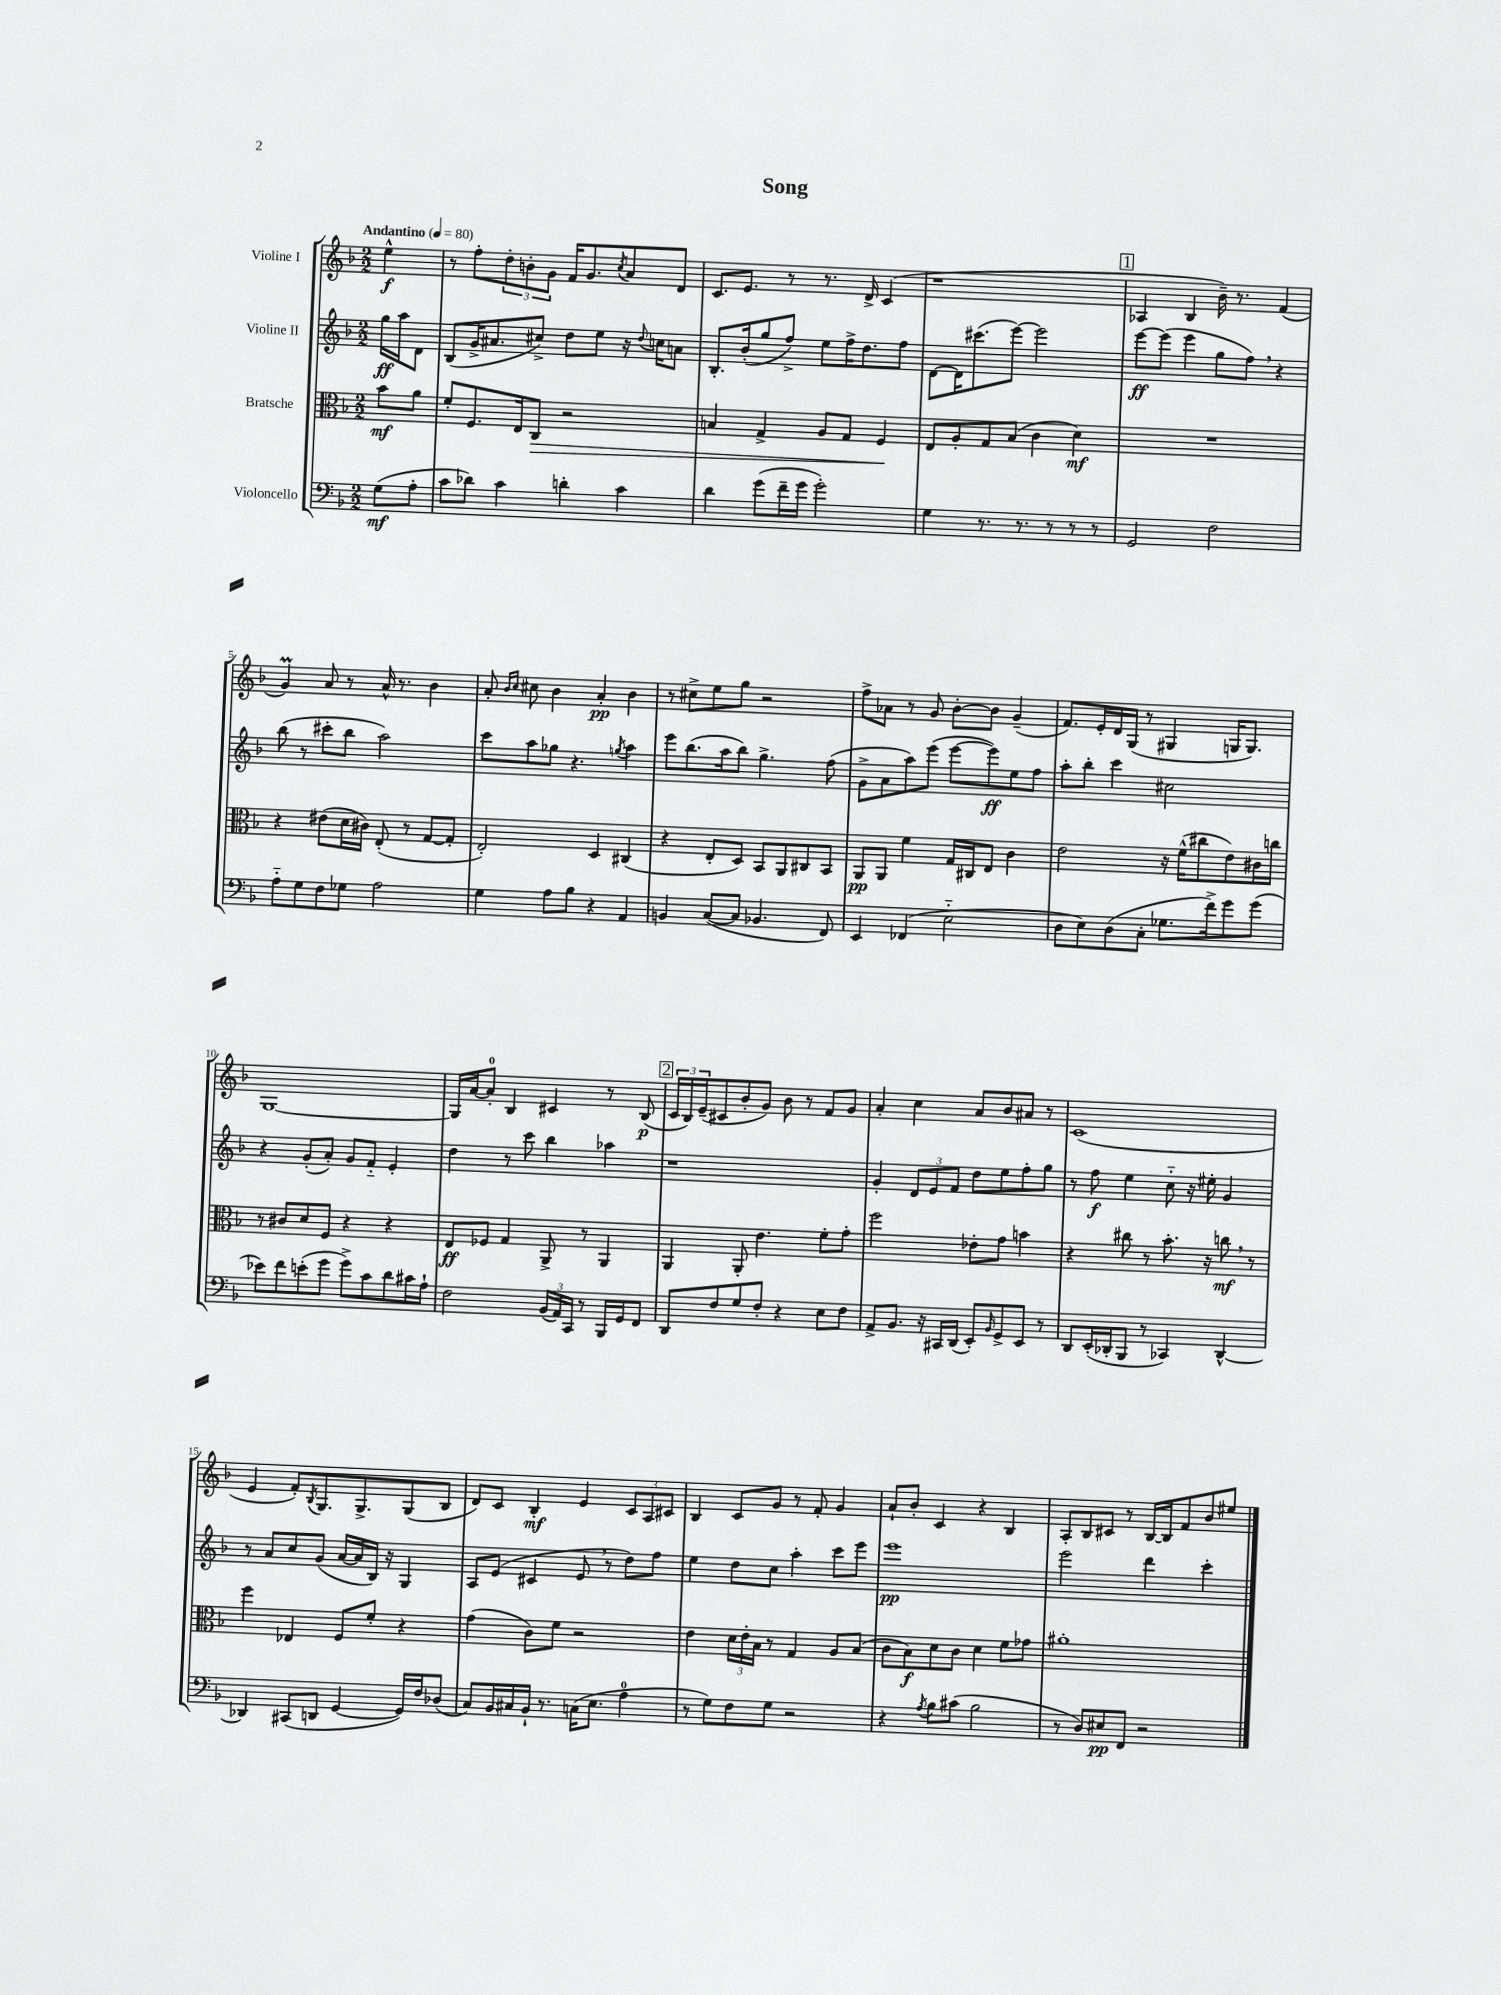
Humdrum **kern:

**kern	**dynam	**kern	**dynam	**kern	**dynam	**kern	**dynam
*part4	*part4	*part3	*part3	*part2	*part2	*part1	*part1
*staff4	*staff4	*staff3	*staff3	*staff2	*staff2	*staff1	*staff1
*I"Violoncello	*	*I"Bratsche	*	*I"Violine II	*	*I"Violine I	*
*clefF4	*	*clefC3	*	*clefG2	*	*clefG2	*
*k[b-]	*	*k[b-]	*	*k[b-]	*	*k[b-]	*
*M2/2	*	*M2/2	*	*M2/2	*	*M2/2	*
*MM80	*	*MM80	*	*MM80	*	*MM80	*
=	=	=	=	=	=	=	=
!	!	!	!	!	!	!LO:TX:a:B:t=Andantino	!
(8G\L	mf	8b-\L	mf	16gg\LL	ff	4ee^^\	f
.	.	.	.	16aa\J	.	.	.
8A'\J	.	8a\J	.	8d\J	.	.	.
=1	=1	=1	=1	=1	=1	=1	=1
8c\L	.	8f'/L	.	(8B-/L	.	8r	.
8d-X\J)	.	8.F/	.	16g^/K	.	8ff'\L	.
.	.	.	.	8.a#X/	.	.	.
4c\	.	.	.	.	.	12dd'\	.
.	.	16E/k	.	.	.	.	.
.	.	.	.	.	.	12bn'\	.
!	!	!	!LO:HP:b	!	!	!	!
.	.	8C/J	>	8cc#X^/J)	.	.	.
.	.	.	.	.	.	12g\J	.
4dn'\	.	2r	.	8dd\L	.	16f/KL	.
.	.	.	.	.	.	8.g/	.
.	.	.	.	8ee\J	.	.	.
.	.	.	.	.	.	8qcc/	.
4c\	.	.	.	16r	.	8a/	.
.	.	.	.	8qqdd/	.	.	.
.	.	.	.	16ccn\KL	.	.	.
.	.	.	.	8an\J	.	8d/J	.
=2	=2	=2	=2	=2	=2	=2	=2
4d\	.	4Bn/	.	8.B-'/L	.	8.c/L	.
.	.	.	.	(16b-'/k	.	8.e/J	.
(8g\L	.	4G^/	.	8gg/	.	.	.
16f~\L	.	.	.	8ff^/J)	.	8r	.
16g\JJ	.	.	.	.	.	.	.
2g'\)	.	8A/L	.	8ee\L	.	8.r	.
.	.	8G/J	.	16ff^\K	.	.	.
.	.	.	.	8.dd\	.	16d^/	.
.	.	4F/	.	.	.	(4c/	.
.	.	.	.	8ff\J	.	.	.
.	.	.	]	.	.	.	.
=3	=3	=3	=3	=3	=3	=3	=3
4G\	.	8E/L	.	[8d\L	.	1r	.
.	.	8A'/	.	16d\K]	.	.	.
.	.	.	.	(8.ccc#X\	.	.	.
8.r	.	8G/	.	.	.	.	.
.	.	(8B-/J	.	[8eee\J)	.	.	.
8.r	.	.	.	.	.	.	.
.	.	4c\	.	2eee\]	.	.	.
8r	.	.	.	.	.	.	.
8r	.	4d\)	mf	.	.	.	.
8r	.	.	.	.	.	.	.
!!LO:REH:place=s1:t=1
=4	=4	=4	=4	=4	=4	=4	=4
2GG/	.	1r	.	[8eee\L	ff	4A-X/	.
.	.	.	.	(8eee\J]	.	.	.
.	.	.	.	4eee\	.	4B-/	.
2F\	.	.	.	8gg\L	.	16b-~\)	.
.	.	.	.	.	.	8.r	.
.	.	.	.	8ff,\J)	.	.	.
.	.	.	.	4r	.	(4f/	.
!!LO:LB:g=z
=5	=5	=5	=5	=5	=5	=5	=5
8A\L	.	4r	.	(8bb-\	.	4gM/)	.
8G\	.	.	.	8r	.	.	.
8F\	.	(8e#X\L	.	8ccc#X'\L	.	8a/	.
8G-X\J	.	16d\L	.	8bb-\J	.	8r	.
.	.	16c#X\JJ)	.	.	.	.	.
2A\	.	(8E'/	.	2aa\)	.	16a^^/	.
.	.	.	.	.	.	8.r	.
.	.	8r	.	.	.	.	.
.	.	[8G/L	.	.	.	4b-\	.
.	.	8G'/J]	.	.	.	.	.
=6	=6	=6	=6	=6	=6	=6	=6
4G\	.	2E'/)	.	8ccc\L	.	8a'/	.
.	.	.	.	.	.	16qqb-/LL	.
.	.	.	.	.	.	16qqcc/JJ	.
.	.	.	.	8aa\	.	8cc#X\	.
8A\L	.	.	.	8gg-X\J	.	4b-\	.
8B-\J	.	.	.	4.r	.	.	.
4r	.	4D/	.	.	.	4a'/	pp
.	.	.	.	8qggn/	.	.	.
4AA/	.	(4C#X/	.	4aa\	.	4b-\	.
=7	=7	=7	=7	=7	=7	=7	=7
4BBn/	.	4r	.	8eee\L	.	8r	.
.	.	.	.	(8.bb-\	.	8cc#X^\L	.
([8C/L	.	8E'/L	.	.	.	8ee\	.
.	.	.	.	16aa\k	.	.	.
8C/J]	.	8D/J)	.	8bb-\J)	.	8gg\J	.
4.BB-X/	.	8BB-/L	.	4.gg^\	.	2r	.
.	.	8AA/	.	.	.	.	.
.	.	8C#X/	.	.	.	.	.
8FF/)	.	8BB-/J	.	(8ff\	.	.	.
=8	=8	=8	=8	=8	=8	=8	=8
4EE/	.	8AA/L	pp	8g^\L	.	8ff^\L	.
.	.	8AA/J	.	8a\	.	8a-X\J	.
(4FF-X/	.	4f\	.	8aa\)	.	8r	.
.	.	.	.	(8eee\J	.	8g/	.
2E\	.	16G/LL	.	[8eee\L	.	[8b-'\L	.
.	.	16C#X/J	.	.	.	.	.
.	.	8E/J	.	8eee\])	ff	8b-\J]	.
.	.	4c\	.	8ee\	.	(4g~/	.
.	.	.	.	8ff\J	.	.	.
=9	=9	=9	=9	=9	=9	=9	=9
8D\L	.	2e\	.	8aa'\L	.	8.f/L)	.
8E\)	.	.	.	8bb-'\J	.	.	.
.	.	.	.	.	.	16e'/L	.
(8D\	.	.	.	4ccc\	.	16d/	.
.	.	.	.	.	.	(16G/JJ	.
8C'\J	.	.	.	.	.	8r	.
8.G-X\L	.	16r	.	2cc#X\	.	4G#X/	.
.	.	(16f^^\KL	.	.	.	.	.
.	.	8cc#X\	.	.	.	.	.
16f^\k)	.	.	.	.	.	.	.
8g\	.	8e\)	.	.	.	16Gn/KL	.
.	.	.	.	.	.	8.G/J)	.
(8g\J	.	16c#X\L	.	.	.	.	.
.	.	16ccn\JJ	.	.	.	.	.
!!LO:LB:g=z
=10	=10	=10	=10	=10	=10	=10	=10
8e-X\L)	.	8r	.	4r	.	[1G	.
8f\	.	8c#X/L	.	.	.	.	.
(8en'\	.	8d/	.	(8g'/L	.	.	.
8g\J	.	8F/J	.	8a'/J)	.	.	.
8g^\L)	.	4r	.	8g/L	.	.	.
8c\	.	.	.	8f/J	.	.	.
8d\	.	4r	.	4e'/	.	.	.
16c#X\L	.	.	.	.	.	.	.
16A`\JJ	.	.	.	.	.	.	.
=11	=11	=11	=11	=11	=11	=11	=11
2F\	.	8E/L	ff	4dd\	.	16G/LL]	.
.	.	.	.	.	.	[16a/J	.
.	.	8F-X/J	.	.	.	8a'/J]	.
.	.	4G/	.	8r	.	4B-/	.
.	.	.	.	8ccc\	.	.	.
(24BB-/LL	.	8AA^/	.	4bb-\	.	4c#X/	.
24AA/)	.	.	.	.	.	.	.
24CC/JJ	.	.	.	.	.	.	.
8r	.	8r	.	.	.	.	.
16BBB-/LL	.	4AA/	.	4aa-X\	.	8r	.
16GG/J	.	.	.	.	.	.	.
8FF/J	.	.	.	.	.	(8B-/	p
!!LO:REH:place=s1:t=2
=12	=12	=12	=12	=12	=12	=12	=12
8DD/L	.	4AA/	.	1r	.	24c/LL	.
.	.	.	.	.	.	24B-/)	.
.	.	.	.	.	.	(24e~/J	.
8F/	.	.	.	.	.	8c#X/	.
8G/	.	8AA'/	.	.	.	8b-'/	.
8F'/J	.	4.e\	.	.	.	8g/J)	.
4r	.	.	.	.	.	8b-\	.
.	.	.	.	.	.	8r	.
8E\L	.	8f'\L	.	.	.	8f/L	.
8F\J	.	8g'\J	.	.	.	8g/J	.
=13	=13	=13	=13	=13	=13	=13	=13
8AA^/L	.	2ff\	.	4g'/	.	4a'/	.
8.BB-/J	.	.	.	.	.	.	.
.	.	.	.	12d/L	.	4cc\	.
16r	.	.	.	.	.	.	.
.	.	.	.	12e/	.	.	.
16CC#X/LL	.	.	.	.	.	.	.
.	.	.	.	12f/J	.	.	.
(16DD/JJ	.	.	.	.	.	.	.
8EE'/L)	.	8e-X'\L	.	8dd\L	.	8a/L	.
16qqBB-/	.	.	.	.	.	.	.
8GG^/	.	8g\J	.	8ee\	.	8b-/	.
8EE/J	.	4bn\	.	8ff'\	.	8a#X/J	.
8r	.	.	.	8gg\J	.	8r	.
=14	=14	=14	=14	=14	=14	=14	=14
8DD/L	.	4r	.	8r	.	(1c	.
(16EE'/L	.	.	.	8ff\	f	.	.
16DD-X'/J	.	.	.	.	.	.	.
8BBB-/J	.	8cc#X\	.	4ee\	.	.	.
8r	.	8r	.	.	.	.	.
4CC-X/)	.	8.b-'\	.	8cc\	.	.	.
.	.	.	.	16r	.	.	.
.	.	16r	.	16ee#X'\	.	.	.
[4DD-^^/	.	8ccn,\	mf	4g/	.	.	.
.	.	8r	.	.	.	.	.
!!LO:LB:g=z
=15	=15	=15	=15	=15	=15	=15	=15
4DD-X/]	.	4ff\	.	8r	.	4e/	.
.	.	.	.	8a/L	.	.	.
(8CC#X/L	.	4E-X/	.	8cc/	.	8f'/L)	.
.	.	.	.	.	.	8qB-/	.
8DDn/J	.	.	.	(8g/J	.	8.G/	.
[4GG/	.	8F/L	.	[16a/LL	.	.	.
.	.	.	.	16a/]	.	8.G^/	.
.	.	8f'/J	.	16B-/JJ)	.	.	.
.	.	.	.	16r	.	.	.
16GG/LL])	.	4r	.	4G/	.	(8G/	.
16F/J	.	.	.	.	.	.	.
(8D-X/J	.	.	.	.	.	8B-/J	.
=16	=16	=16	=16	=16	=16	=16	=16
8C/L)	.	(4g\	.	8A/L	.	8d/L)	.
16BB-/L	.	.	.	(8e/J	.	8c/J	.
16C#X/	.	.	.	.	.	.	.
16BB-`/JJ	.	8c\L)	.	4c#X/	.	4B-'/	mf
8.r	.	.	.	.	.	.	.
.	.	8f\J	.	.	.	.	.
(16Cn\KL	.	2r	.	8e,/	.	4e/	.
8.E\J	.	.	.	.	.	.	.
.	.	.	.	8r	.	.	.
4A\	.	.	.	8dd\L)	.	12c/L	.
.	.	.	.	.	.	12A/	.
.	.	.	.	8ff\J	.	.	.
.	.	.	.	.	.	12c#X/J	.
=17	=17	=17	=17	=17	=17	=17	=17
8r	.	4e\	.	4ee\	.	4B-/	.
8G\L)	.	.	.	.	.	.	.
8F\	.	24d\LL	.	8dd\L	.	8c/L	.
.	.	24e'\	.	.	.	.	.
.	.	24B-\JJ	.	.	.	.	.
8G\J	.	8r	.	8cc\J	.	8g/J	.
2r	.	4G/	.	4aa'\	.	8r	.
.	.	.	.	.	.	8f'/	.
.	.	8A/L	.	8ccc\L	.	4g/	.
.	.	(8B-/J	.	8eee\J	.	.	.
=18	=18	=18	=18	=18	=18	=18	=18
4r	.	8c\L	.	1eee	pp	8a`/L	.
.	.	8B-\)	f	.	.	8b-'/J	.
8qA/	.	.	.	.	.	.	.
8B-\L	.	8d\	.	.	.	4c/	.
(8c#X\J	.	8c\J	.	.	.	.	.
2B-\	.	4d\	.	.	.	4r	.
.	.	8f\L	.	.	.	4B-/	.
.	.	8g-X\J	.	.	.	.	.
=19	=19	=19	=19	=19	=19	=19	=19
8r	.	1a#X'	.	2eee\	.	8A'/L	.
8D/L)	.	.	.	.	.	8B-/	.
8E#X/	pp	.	.	.	.	8c#X/J	.
8FF/J	.	.	.	.	.	8r	.
2r	.	.	.	4ddd\	.	[16B-/LL	.
.	.	.	.	.	.	16B-/J]	.
.	.	.	.	.	.	8f/	.
.	.	.	.	4ccc'\	.	8b-/	.
.	.	.	.	.	.	8ee#X/J	.
==	==	==	==	==	==	==	==
*-	*-	*-	*-	*-	*-	*-	*-
